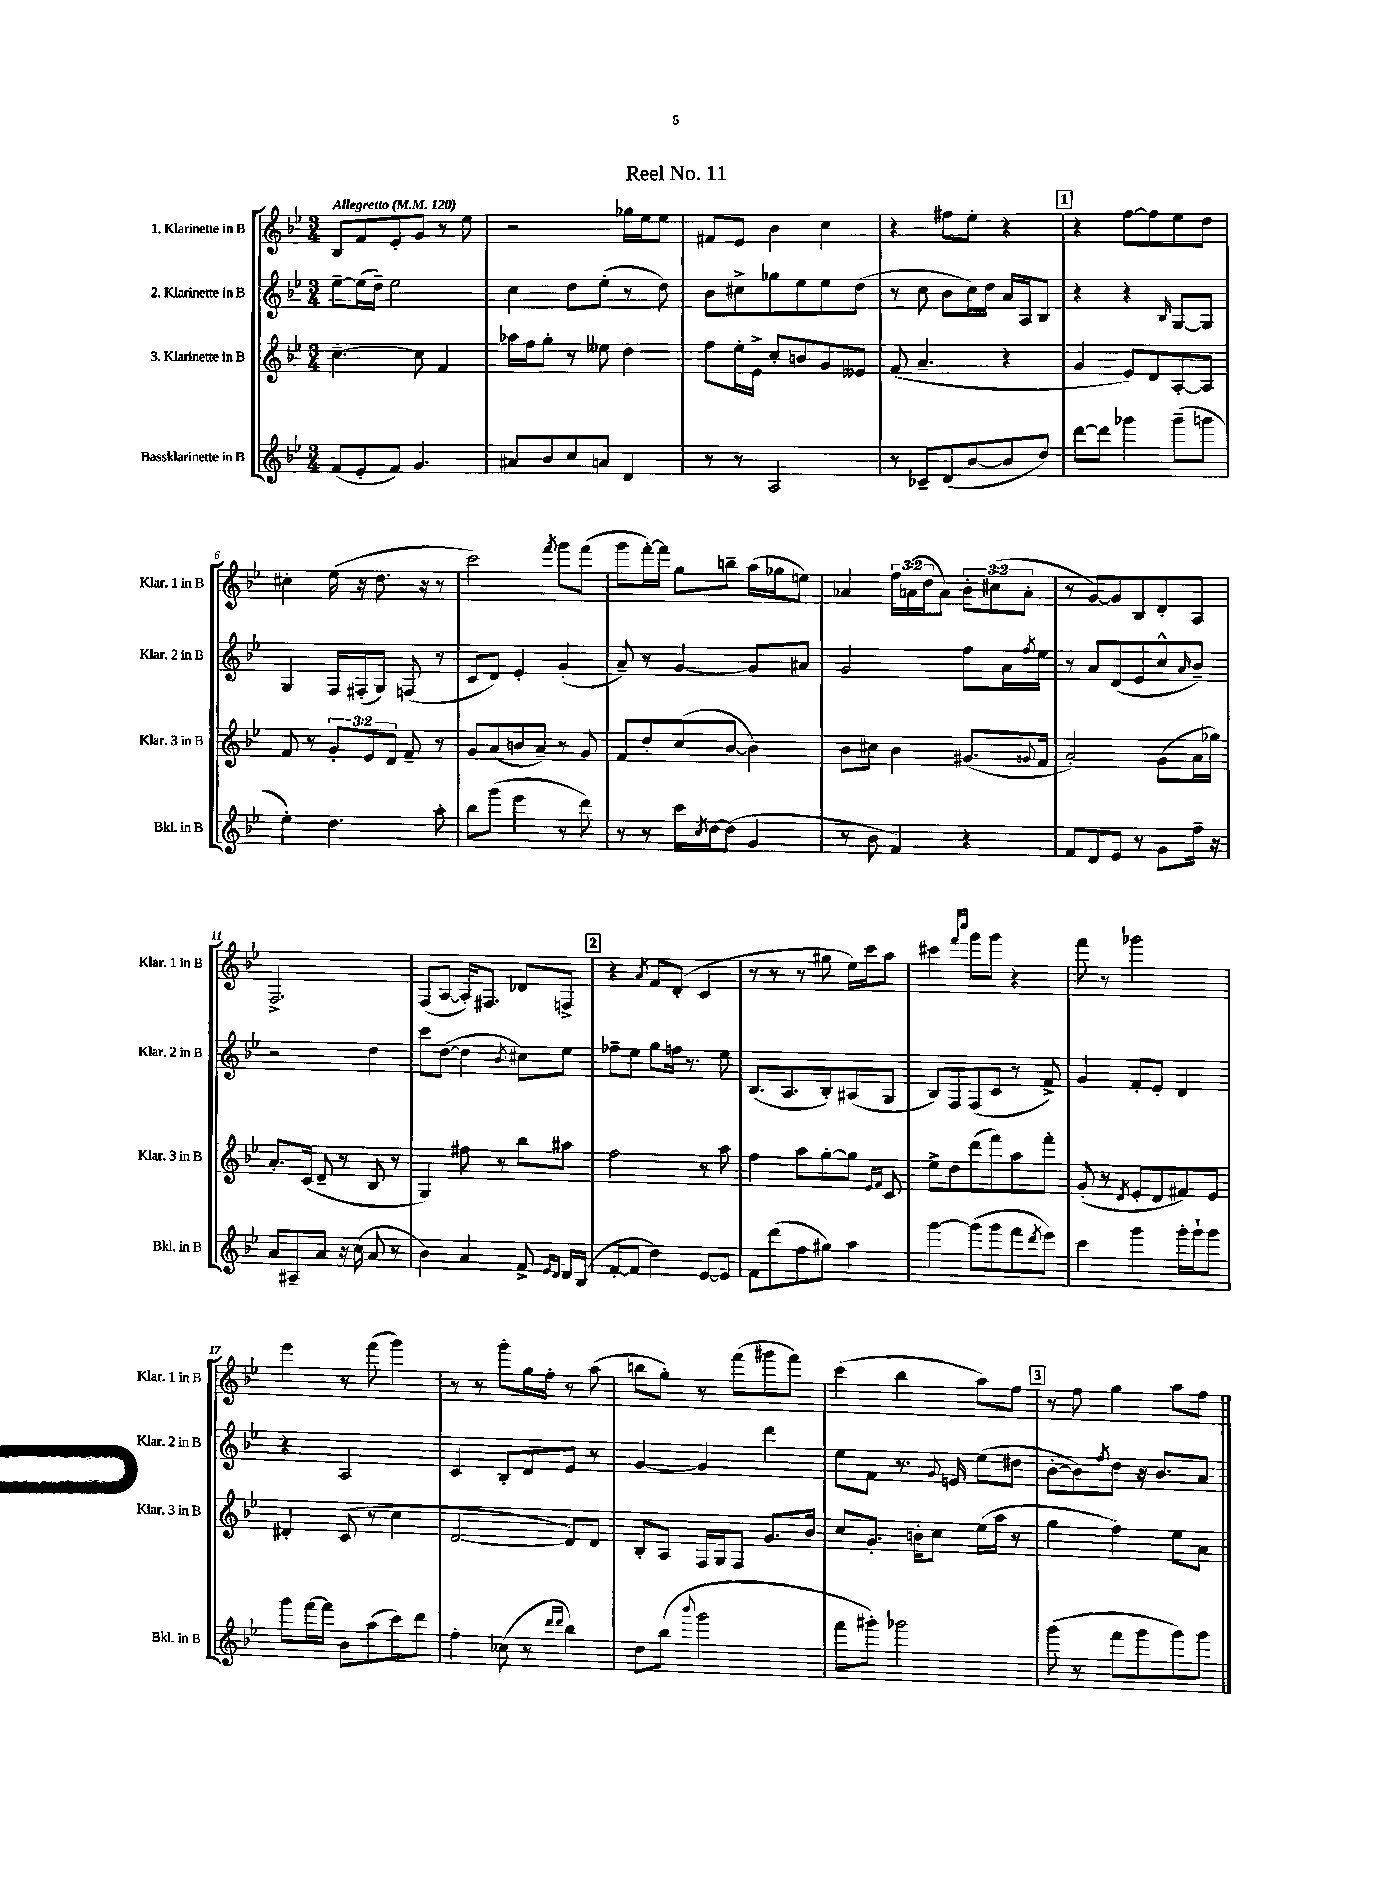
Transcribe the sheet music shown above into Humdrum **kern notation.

**kern	**kern	**kern	**kern
*staff4	*staff3	*staff2	*staff1
*clefG2	*clefG2	*clefG2	*clefG2
*k[b-e-]	*k[b-e-]	*k[b-e-]	*k[b-e-]
*M3/4	*M3/4	*M3/4	*M3/4
*MM120	*MM120	*MM120	*MM120
(8f	[4.cc~	[8ee-~	8B-
8e-'	.	(16ee-]	8f
.	.	16dd~)	.
8f)	.	2ee-	8e-'
4.g	8cc]	.	8g
.	4f	.	8r
.	.	.	8ee-
=	=	=	=
8a#	16aa-	4cc	2r
.	16ff	.	.
8b-	8gg'	.	.
8cc	8r	8dd	.
8a	8ee--	(8ee-'	.
4d	4dd	8r	16gg-
.	.	.	16ee-
.	.	8dd)	8ee-
=	=	=	=
8r	8ff	8b-	8f#
8r	16ee-'	8cc#^	8e-
.	16e-^	.	.
2A	8cc'	8gg-	4b-
.	8b	8ee-	.
.	8g	8ee-	4cc
.	8e--	(8dd	.
=	=	=	=
8r	(8f	8r	4r
8c-~	4.a~	8cc	.
(8d	.	8b-	8ff#
[8b-	.	16cc)	8ee-'
.	.	16dd	.
8b-]	4r	16a	4r
.	.	16A	.
8dd)	.	8B-	.
=	=	=	=
[8ddd	4g	4r	4r
8ddd]	.	.	.
4ggg-	8e-)	4r	[8ff
.	8d	.	8ff]
.	.	16qqB-	.
(8ggg-~	[8A'	[8G	8ee-
8ggg	8A]	8G]	8dd
=	=	=	=
4ee-')	8f	4G	4cc#'
.	8r	.	.
4.dd	12g'	16F	(16ee-
.	.	(16F#'	16r
.	12e-	.	.
.	.	8G)	8.dd
.	12d	.	.
.	8f~	(8F	.
.	.	.	16r
8aa'	8r	8r	8r
=	=	=	=
8bb-	8g	8c	2ccc)
(8ggg	(8a	8d)	.
4eee-	8b	4e-'	.
.	8a~)	.	.
.	.	.	8qfff
8r	8r	(4g'	8ggg
8ddd)	8g	.	(8fff
=	=	=	=
8r	8f	8a~)	8ggg
8r	8dd'	8r	[16fff')
.	.	.	16fff]
16ccc	(8cc	[4g	8gg
8qcc	.	.	.
[16dd	.	.	.
(8dd]	[8b-	.	8bb~
4g	4b-])	8g]	(16aa
.	.	.	16gg-
.	.	8a#	8ee)
=	=	=	=
8r	8b-	2g	4a-
8b-	8cc#	.	.
4f)	4b-	.	24ff
.	.	.	(24a
.	.	.	24dd
.	.	.	8a)
4r	(8.g#	8ff	12b-'
.	.	.	(12cc#
.	.	16a	.
.	.	.	12a'
.	8qqg	8qff	.
.	16f	16ee-	.
=	=	=	=
8f	2a')	8r	8r
8d	.	8a	[8g)
8e-	.	(8d	8g]
8r	.	8e-	8B-
8g	(8g	8cc^^	8d'
.	.	16qqa	.
16ff~	16a	8b-~)	8A
16r	16gg-)	.	.
=	=	=	=
8a	8.a'	2r	2.F^
8A#~	.	.	.
.	(16c	.	.
8a	8d~	.	.
16r	8r	.	.
(16cc	.	.	.
8a	8B-	4dd	.
8r	8r	.	.
=	=	=	=
4b-)	4G)	8ccc	(8F
.	.	([8dd	[8A
4a	8ff#	4dd]	16A'])
.	.	.	8.F#
.	8r	.	.
.	.	8qb-	.
8f^	8bb-	8cc#)	8d-
16qqe-	.	.	.
16qqd	.	.	.
16d	8aa#	8ee-	8F^
(16B-	.	.	.
=	=	=	=
[8f'	2ff	8ff-~	4r
8f]	.	8ee-	.
.	.	.	8qa
4dd)	.	8gg	8f
.	.	16ff	(8d'
.	.	8.r	.
[8e-	8r	.	4c
8e-]	8aa	8ee-	.
=	=	=	=
8f	4ff	(8.B-	8r
(8ddd	.	.	8r
.	.	8.A	.
8ff	8aa	.	8r
8gg#)	[8gg'	8B-')	8gg#
4aa	8gg]	(8A#	16ee-)
.	.	.	16ccc
.	16qqe-	.	.
.	16qqf	.	.
.	8c	8G	8aa
=	=	=	=
[4ggg	8ee-^	8B-)	4ccc#
.	8dd	8F	.
.	.	.	16qqfff
.	.	.	16qqcccc
(8ggg]	(8ddd	(8F	8ggg
8ggg	8fff)	8c	8ggg
8fff	8aa	8r	4r
8qddd	.	.	.
8eee-)	8fff'	8f^)	.
=	=	=	=
4ccc	(8g'	4g	8fff
.	8r	.	8r
.	8qd	.	.
4ggg	8e-'	8f'	2ggg-
.	8d	8e-'	.
16ggg'	8f#)	4d	.
16ggg`	.	.	.
8ggg	8e-	.	.
=	=	=	=
8ggg	4d#'	4r	4eee-
[16fff	.	.	.
16fff]	.	.	.
8b-	(8c	2A	8r
(8aa	8r	.	(8fff
8ccc)	4cc	.	4ggg)
8ddd	.	.	.
=	=	=	=
4ff'	[2d	4c	8r
.	.	.	8r
(8cc-	.	8B-'	8ggg'
8r	.	8d	16gg
.	.	.	16ff'
16qqddd	.	.	.
16qqddd	.	.	.
4bb-)	8d])	8e-	8r
.	8d	8r	(8aa
=	=	=	=
8dd	8B-'	[4g	8bb
(8bb-	8A	.	8gg')
8qqbbb-	.	.	.
2ggg	16F	4g]	8r
.	16G	.	.
.	8F	.	(8fff
.	8.g	4ddd	8ggg#
.	.	.	8fff)
.	16b-	.	.
=	=	=	=
8fff	8cc	8ee-	(4ccc
8ggg#')	8.g'	8f	.
2ggg-	.	8.r	4bb-
.	16b'	.	.
.	8cc	.	.
.	.	8qqg	.
.	.	16e	.
.	(16ee-	(8ee-	8aa)
.	16aa	.	.
.	8r	8dd#	8ff
=	=	=	=
(8ggg	4gg	[8b-'	8r
8r	.	8b-])	8ff
.	.	8qff	.
8fff	4ff)	8dd	4gg
8ggg	.	16r	.
.	.	8.b-	.
8ggg)	8ee-	.	8aa
8ggg	8a	8a	8ff
==	==	==	==
*-	*-	*-	*-
